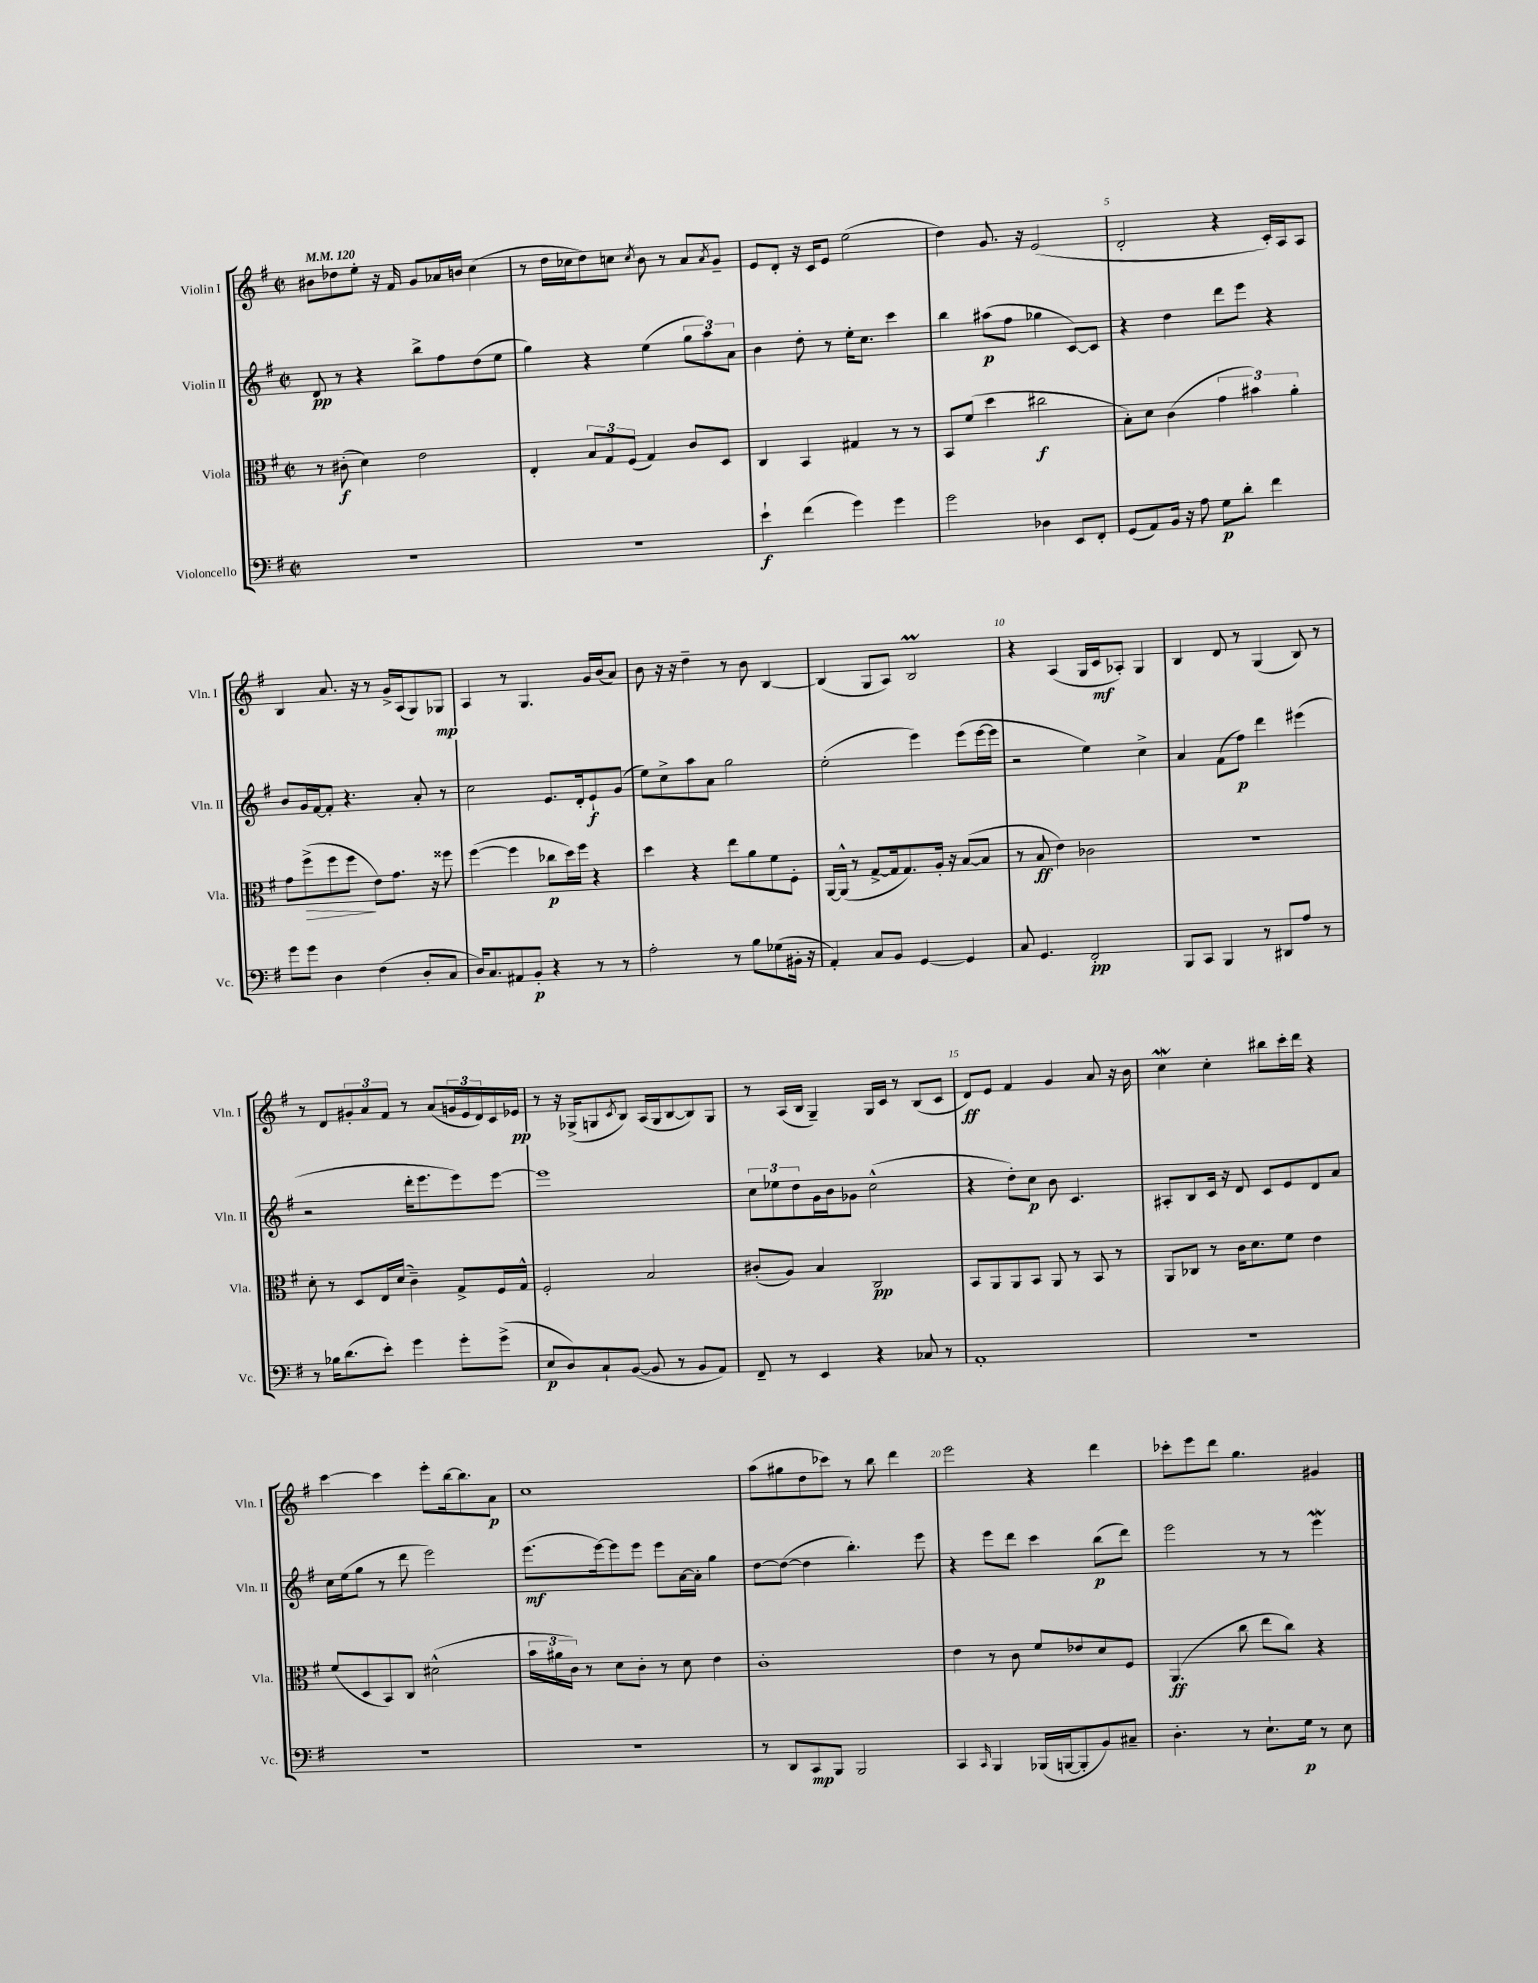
<<
\new StaffGroup <<
\new Staff = "s0" \with { instrumentName = "Violin I" shortInstrumentName = "Vln. I" } {
    \clef treble \key g \major \defaultTimeSignature \time 2/2 \tempo 4 = 120
    bis'8 des''8 e''8-. r16 fis'16 g'8 aes'16 b'16 c''4( |
    r8 d''16 ces''16 d''8) c''8 \acciaccatura { c''8 } b'8 r8 a'8 \acciaccatura { a'8 } g'8-- |
    e'8 d'8-. r16 c'16 e'8 e''2( |
    d''4) g'8. r16 e'2( |
    d'2-. r4 c'16-.) a16 a8 |
    b4 a'8. r16 r8 g'16-> a16( g8) ges8\mp |
    a4 r8 g4. g'16 b'16( a'8) |
    b'8 r16 r16 d''4-- r8 b'8 b4~ |
    b4( g8 a8) b2\prall |
    r4 a4( g16 c'16\mf aes8-.) g4 |
    b4 d'8 r8 g4( b8) r8 |
    r8 d'8 \tuplet 3/2 { gis'8-. a'8 fis'8 } r8 a'8( \tuplet 3/2 { g'16 e'16 d'16) } c'16 ees'16\pp |
    r8 r16 ges16->( g8 \acciaccatura { c'8 } b8) a16( g16 b8~ b8) g8 |
    r8 a16( b16 g4--) g16 c'16 r8 b8( c'8 |
    d'8\ff) e'8 fis'4 g'4 a'8 r16 b'16 |
    c''4\mordent c''4-. bis''8 c'''16-. d'''16 r4 |
    c'''4~ c'''4 e'''8-. b''16~ b''8. a'8\p |
    c''1 |
    a''8( gis''8 d''8 ces'''8) r8 b''8 d'''4 |
    e'''2 r4 d'''4 |
    ces'''8-. e'''8 d'''8 g''4. gis'4 \bar "|." |
}
\new Staff = "s1" \with { instrumentName = "Violin II" shortInstrumentName = "Vln. II" } {
    \clef treble \key g \major \defaultTimeSignature \time 2/2
    d'8\pp r8 r4 b''8-> fis''8 d''8( e''8 |
    g''4) r4 e''4( \tuplet 3/2 { g''8 a''8) a'8 } |
    b'4 d''8-. r8 e''16-. c''8. c'''4 |
    b''4 ais''8\p( fis''8 ges''4 c'8~) c'8 |
    r4 d''4 d'''8 e'''8 r4 |
    b'8 g'16 fis'16~ fis'8-. r4. a'8-. r8 |
    c''2 e'8. d'16-. e'8-!\f g'8( |
    e''8) c''8-> a''8 a'8 g''2 |
    e''2-.( e'''4) e'''8( e'''16~ e'''16 |
    r2 e''4) c''4-> |
    a'4 fis'8( fis''8\p) d'''4 eis'''4( |
    r2 d'''16-. e'''8. e'''8) e'''8~ |
    e'''1 |
    \tuplet 3/2 { c''8 ees''8 d''8 } g'16 b'16 ges'8 c''2-^( |
    r4 d''8-.) c''8\p b'8 c'4. |
    ais8-. b8 c'16 r16 d'8 c'8 e'8 d'8 a'8 |
    c''16 e''16( g''8 r8 d'''8 e'''2) |
    e'''8.\mf( e'''16~) e'''8 e'''8 e'''8 a'16~ a'16-. g''4 |
    d''8~ d''8~( d''4 b''4.-.) e'''8 |
    r4 e'''8 d'''8 c'''4 b''8\p( d'''8) |
    e'''2 r8 r8 e'''4\mordent \bar "|." |
}
\new Staff = "s2" \with { instrumentName = "Viola" shortInstrumentName = "Vla." } {
    \clef alto \key g \major \defaultTimeSignature \time 2/2
    r8 cis'8-.\f( d'4) e'2 |
    e4-. \tuplet 3/2 { b8 g8 fis8( } g4) c'8 d8 |
    c4 b,4 gis4 r8 r8 |
    b,8 fis'8( d''4 cis''2\f |
    b8-.) d'8 c'4( \tuplet 3/2 { g'4 bis'4) a'4-. } |
    g'8 fis''8->\>( fis''8 fis''8\! e'8) g'8. r16 fisis''8 |
    fis''4~( fis''4 ces''8\p d''16) fis''16 r4 |
    d''4 r4 e''8 a'8 fis'8 fis8-. |
    a,16~ a,16-^( r8 g8~-> g16 g8.) a16-. r16 b8~( b8 |
    r8 b8\ff e'4) ces'2 |
    R1 |
    d'8-. r8 d8 e16 d'16( c'4--) g8-> fis16 g16-^ |
    fis2-. b2 |
    cis'8-.( a8) b4 c2\pp |
    b,8 a,8 a,8 b,8 a,8 r8 b,8 r8 |
    a,8 ces8 r8 c'16 d'8. fis'8 e'4 |
    fis'8( d8 b,8) c8 dis'2-^( |
    \tuplet 3/2 { b'16 ais'16 c'16) } r8 d'8 c'8-. r8 d'8 e'4 |
    c'1-. |
    e'4 r8 c'8 fis'8 ees'8 d'8 fis8 |
    a,4.\ff( c''8 e''8 c''8) r4 \bar "|." |
}
\new Staff = "s3" \with { instrumentName = "Violoncello" shortInstrumentName = "Vc." } {
    \clef bass \key g \major \defaultTimeSignature \time 2/2
    R1 |
    R1 |
    e'4-!\f fis'4( g'4) g'4 |
    g'2 des4 e,8 fis,8-. |
    g,8( a,8) b,16 r16 a8 g8\p d'8-. fis'4 |
    g'8 g'8 d4 fis4( d8-. c8 |
    d16) c8. ais,8 b,8-.\p r4 r8 r8 |
    a2-. r8 b8 ges8( bis,16-. r16 |
    a,4-.) c8 b,8 g,4~ g,4 |
    c8 g,4. fis,2-.\pp |
    b,,8 c,8 b,,4 r8 dis,8 a8 r8 |
    r8 bes16 d'8.( e'8-.) g'4 g'8-. g'8->( |
    e8\p d8) c8-! b,8~( b,8 r8 b,8 a,8) |
    fis,8-- r8 e,4 r4 ces8 r8 |
    a,1-. |
    R1 |
    R1 |
    R1 |
    r8 d,8 c,8\mp b,,8 b,,2 |
    c,4 \grace { c,16 } b,,4 bes,,16( b,,16~ b,,8-. b,8) cis8-- |
    d4.-. r8 e8.-! g16\p r8 e8 \bar "|." |
}
>>
>>
\layout { \context { \Score \override BarNumber.break-visibility = ##(#f #t #t) barNumberVisibility = #(every-nth-bar-number-visible 5) } }
